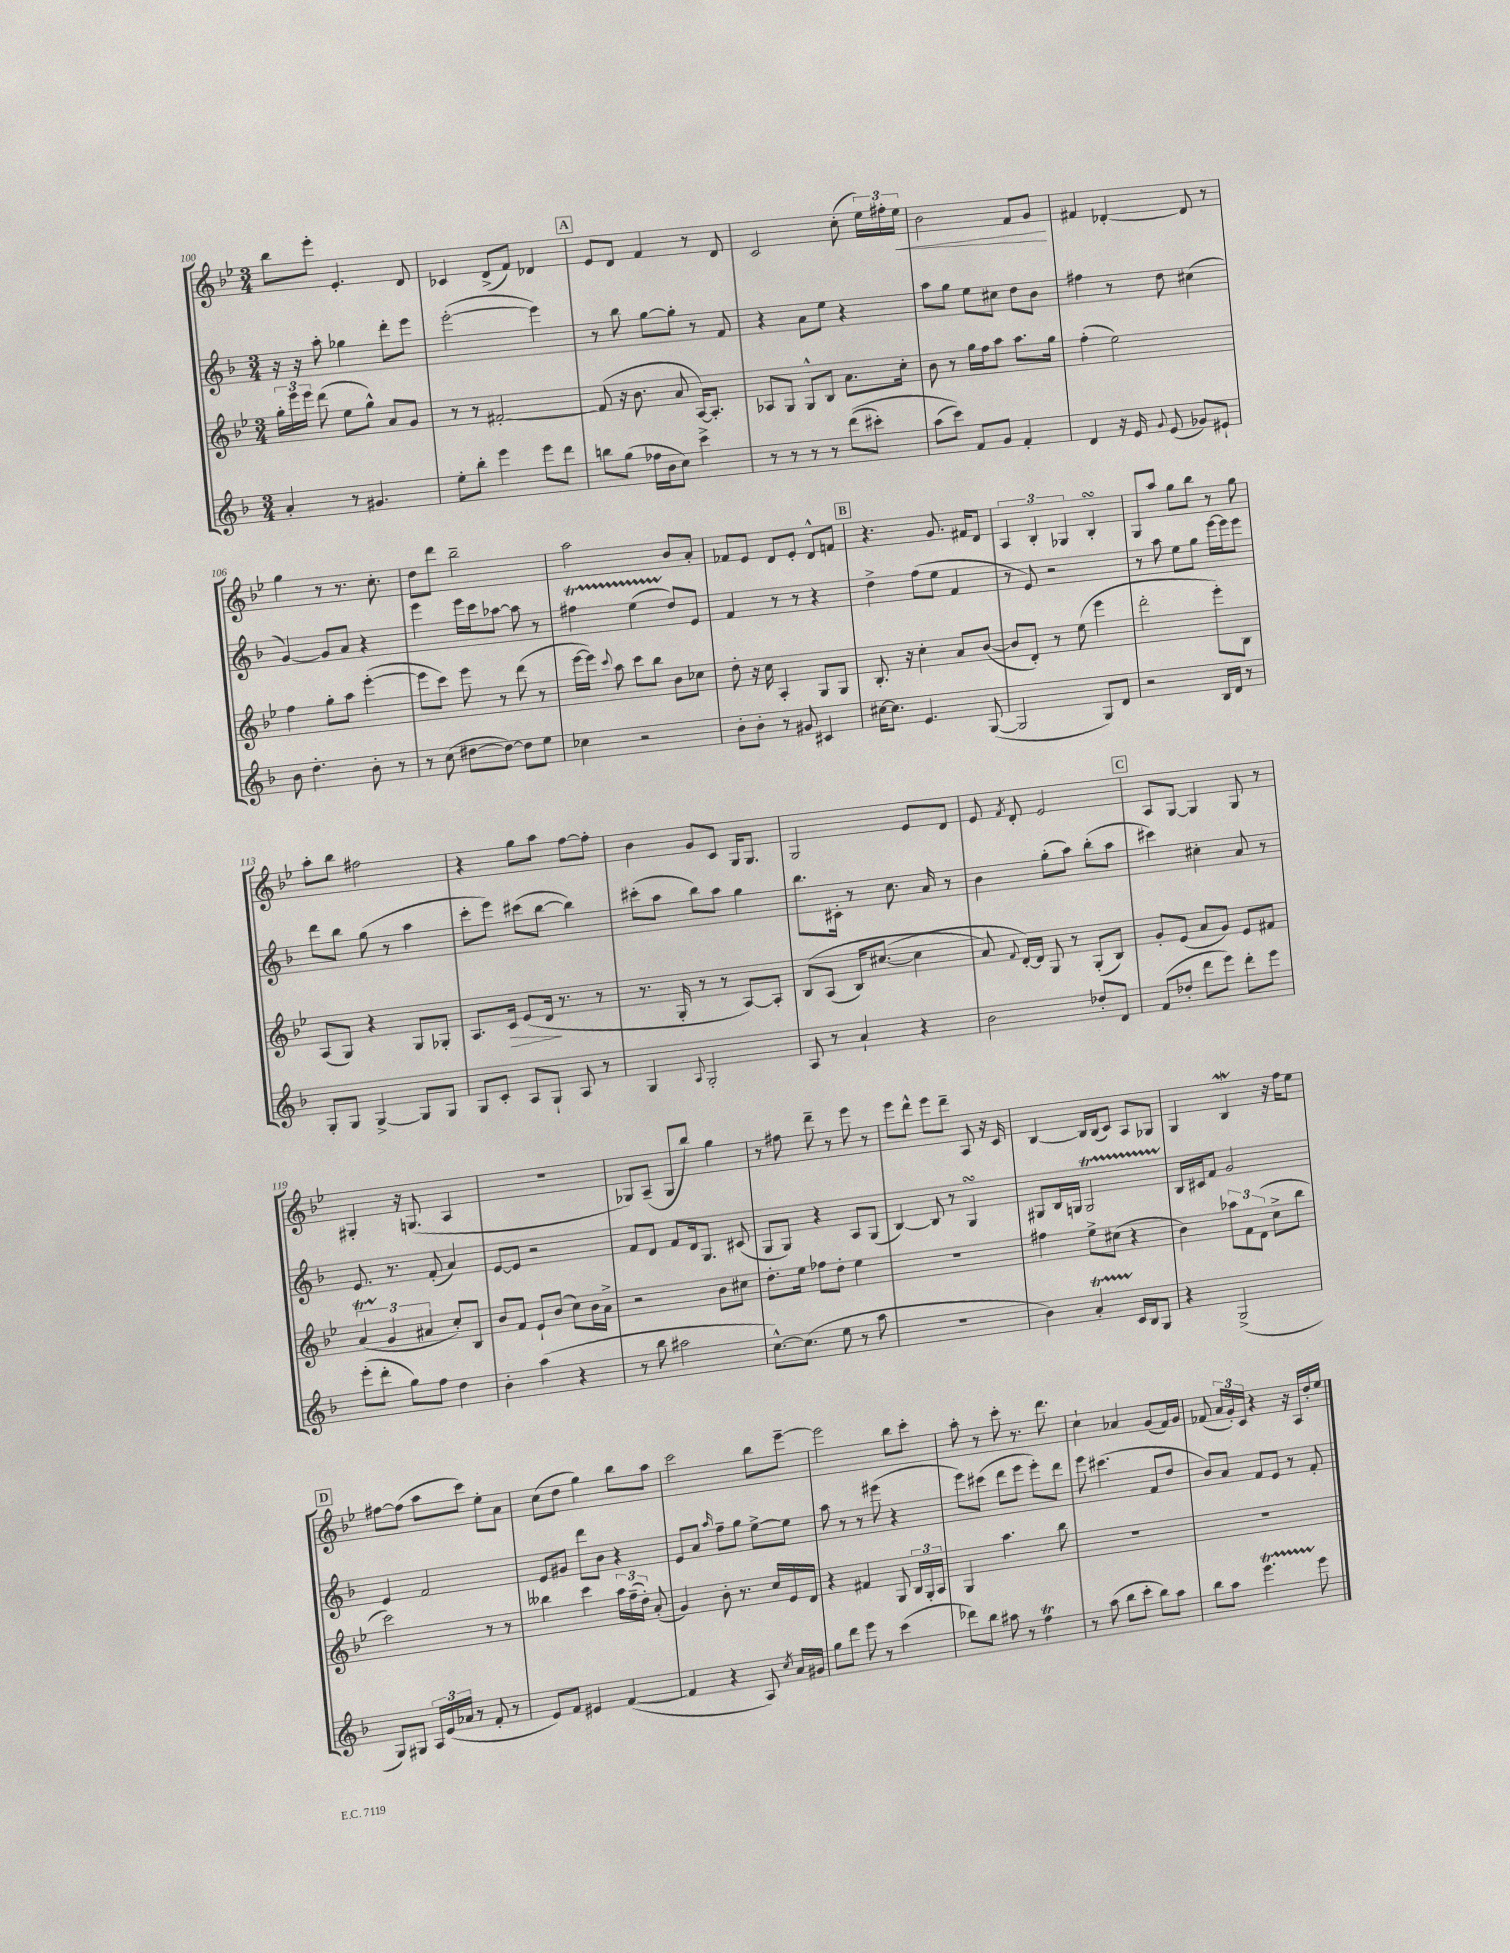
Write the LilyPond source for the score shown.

<<
\new StaffGroup <<
\new Staff = "s0" {
    \clef treble \key bes \major \numericTimeSignature \time 3/4
    \autoBeamOff bes''8[ ees'''8]-. ees'4.-. d'8 |
    ces'4 d'8[->( f'8]) des'4 |
    \mark \markup { \box "A" } ees'8[ d'8] f'4 r8 d'8 |
    c'2 c''8-.( \tuplet 3/2 { ees''16[) fis''16-. ees''16]\< } |
    bes'2 f'8[ g'8]\! |
    fis'4 des'4~-. des'8 r8 |
    g''4 r8 r8. c''8.-. |
    d''8[ d'''8] bes''2-- |
    a''2 bes'8[ a'8]-. |
    fes'8[ ees'8] d'8[ ees'8]-. d'8[-^ f'8] |
    \mark \markup { \box "B" } r4. g'8. fis'16[ d'8] |
    \tuplet 3/2 { a4 bes4-. ges4 } bes4-.\turn |
    g8[ a''8] g''8[ bes''8] r8 g''8 |
    a''8[-. bes''8] fis''2 |
    r4 g''8[ a''8] f''8[~ f''8]-. |
    bes'4 g'8[ c'8] g16[ g8.] |
    g2 ees'8[ d'8] |
    ees'8 \acciaccatura { f'8 } d'8-. ees'2 |
    \mark \markup { \box "C" } a8[ g8]~ g4 g8 r8 |
    gis4-. r16 g8.( a4 |
    R2. |
    ges8[) a8]--( ges8[ bes''8]) g''4 |
    r8 fis''8 d'''8-- r8 ees'''8 r8 |
    ees'''8[ d'''8]-^ ees'''8[ d'''8]-- a8 r16 c'16 |
    bes4~ bes16[ bes16( c'8]) a8[ ges8] |
    g4 bes4\mordent r16 f''16[ ees''8] |
    \mark \markup { \box "D" } fis''8[~ fis''8]( a''8[ c'''8]) ees''8[-. a'8] |
    c''8[( d''8] g''4) bes''8[ a''8] |
    c'''2 bes''8[ ees'''8]~-- |
    ees'''2 bes''8[ c'''8]-. |
    a''8-. r8 c'''8-. r8. d'''8. |
    c''4-! aes'4 g'8[( f'16) g'16] |
    fes'8( \tuplet 3/2 { a'16[ g'16-.) c'16] } r4 r16 a16[ d''16-. ees''16] \bar "|." |
}
\new Staff = "s1" {
    \clef treble \key f \major \numericTimeSignature \time 3/4
    \autoBeamOff r16 r16 a''8-. ges''4 d'''8[-. e'''8] |
    e'''2~-.( e'''4) |
    \mark \markup { \box "A" } r8 bes''8 g''8[~ g''8]-. r8 f'8 |
    r4 a'8[ e''8] r4 |
    a''8[ g''8] e''8[ cis''8] d''8[ bes'8] |
    fis''4 r8 d''8 cis''4( |
    g'4~) g'8[ a'8] r4 |
    e'''4 e'''16[ c'''16 aes''8]~ aes''8 r8 |
    fis''4\startTrillSpan e''4( d''8[\stopTrillSpan) e'8] |
    f'4 r8 r8 r4 |
    \mark \markup { \box "B" } d''4-> f''8[( e''8] f'4 |
    r8 e'8) r2 |
    r8 a''8 e''8[ g''8] e'''16[~ e'''16 e'''8] |
    d'''8[ bes''8] g''8( r8 a''4 |
    c'''8[-. e'''8]) cis'''8[( bes''8]~ bes''4) |
    cis'''8[-.( a''8] bes''8[) a''8] g''4 |
    bes''8.[ cis'16]-. r8 c''8. a'16 r8 |
    bes'4 g''8[-.( a''8]) bes''8[-.( a''8] |
    \mark \markup { \box "C" } cis'''4) cis''4-. a'8 r8 |
    e'8. r8. f'8-.( a'4) |
    e'8[~ e'8] r2 |
    f'8[ d'8] f'8[ d'16 g8.] cis'8( |
    g8[ g8]) r4 a8[ g8]( |
    bes4~) bes8 r8 g4\turn |
    gis8[ bes16 g16] g2\startTrillSpan |
    bes16[\stopTrillSpan cis'16 f'8] g'2 |
    \mark \markup { \box "D" } e'4 f'2 |
    e'8[ gis'8] d'''8[ bes'8] r4 |
    e'8[ a'8] \grace { a''16 } f''8[-- g''8] e''8[~-> e''8] |
    a''8 r8 r8 eis'''8( r4 |
    e'''8[) cis'''8]( d'''8[ e'''8] e'''8[-.) d'''8] |
    e'''8 cis'''4.( f'8[ d''8] |
    bes'8[) a'8] f'8[ e'8] r8 f'8-. \bar "|." |
}
\new Staff = "s2" {
    \clef treble \key bes \major \numericTimeSignature \time 3/4
    \autoBeamOff \tuplet 3/2 { g''16[-. ees'''16 ees'''16] } d'''8( ees''8[ g''8]-^) a'8[ g'8] |
    r8 r8 fis'2~-. |
    \mark \markup { \box "A" } fis'8( r16 bes'8. a'8 a16[~) a8.]-. |
    aes8[ g8] g8[-^ bes8] a'8.[ c''16]-. |
    bes'8 r8 g''16[ f''16 a''8] a''8.[ g''16] |
    f''4-.( ees''2) |
    f''4 g''8[-. a''8] ees'''4~-.( |
    ees'''8[ c'''8]) ees'''8 r8 d'''8( r8 |
    ees'''16[~ ees'''16]) \appoggiatura { c'''8 } a''8 c'''8[ bes''8] bes'8[ ces''8] |
    d''8-. r16 c''16 a4-. g8[ g8] |
    \mark \markup { \box "B" } bes8.-. r16 c''4-. a'8[ bes'8]~( |
    bes'8[ d'8]-.) r8 ees''8( ees'''4 |
    d'''2-. ees'''8[-.) bes8] |
    a8[( g8]) r4 g8[ ges8]-. |
    a8.[ c'16]\> ees'8[( d'16]\! r8. r8 |
    r8. g16-. r8 r8 a8[~) a8]-. |
    bes8[\( a8]( bes16[) cis''8.]~( cis''4 |
    a'8\) \appoggiatura { f'8 } d'16[~-.) d'16] g8 r8 g8[-.( bes8]) |
    \mark \markup { \box "C" } g'8[-. ees'8]( a'8[ g'8]) ees'8[ fis'8] |
    \tuplet 3/2 { a'4\startTrillSpan( g'4\stopTrillSpan ais'4 } c''8[-.) bes8] |
    bes'8[ f'8] ees'8[-! bes'8]( c''8[) bes'16 a'16]-> |
    r2 bes'8[ cis''8] |
    d''8.[-. ees''16] fes''8[ d''8]-. ees''4 |
    R2. |
    fis''4 ees''8[-> cis''8]( r4 |
    bes'4) \tuplet 3/2 { aes''8[ f'8 d'8]( } c''8[-> bes''8] |
    \mark \markup { \box "D" } c'''2) r8 r8 |
    beses''4 c'''4 \tuplet 3/2 { a''16[ f''16--( d''16]-.) } a'8-.( |
    g'4) bes'8-. r8. c''16[ ees'16 d'16] |
    r4 fis'4 g8 \tuplet 3/2 { bes16[ g16-. a16] } |
    g4 a''4. bes''8 |
    R2. |
    R2. \bar "|." |
}
\new Staff = "s3" {
    \clef treble \key f \major \numericTimeSignature \time 3/4
    \autoBeamOff a'4-. r8 gis'4. |
    e''8[-. bes''8]-. e'''4 e'''8[ d'''8] |
    \mark \markup { \box "A" } b''8[ g''8]( fes''16[ bes'16 c''8]) c'''4-> |
    r8 r8 r8 r8 d'''8[(\( cis'''8]-.) |
    a''8[( c'''8])\) f'8[ g'8] f'4-. |
    d'4 r16 e'16 \appoggiatura { g'8 } e'8( ges'8[) eis'8]-! |
    bes'8 d''4.-. bes'8-. r8 |
    r8 c''8( dis''8[~ dis''8]~) dis''8[ e''8] |
    ces''4 r2 |
    bes'8[-. bes'8]-. r8 gis'8 cis'4 |
    \mark \markup { \box "B" } cis''16[~ cis''8.] e'4. g8~( |
    g2 g8[) d'8] |
    r2 bes16[ d'16] r8 |
    g8[-. g8] g4~-> g8[ g8] |
    g8[ c'8]-. a8[ g8]-! a8 r8 |
    g4 \appoggiatura { a8 } g2-. |
    a8 r8 a'4-! r4 |
    bes'2 des''8[-. d'8] |
    \mark \markup { \box "C" } f'8[( des''8]-. d'''8[ e'''8]) d'''8[-. e'''8] |
    e'''8[-.( d'''8]-. g''8[) f''8] d''4 |
    bes'4-. a''4( r4 |
    r8 bes''8 ais''2 |
    c''8.[~-^) c''8.]( e''8 r8 a''8 |
    R2. |
    bes'4) a'4-.\startTrillSpan c'16[\stopTrillSpan bes16 g8] |
    r4 g2->( |
    \mark \markup { \box "D" } g8[) gis8] \tuplet 3/2 { a16[ e'16( aes'16] } r8 f'8-. r8 |
    e'8[) f'8] eis'4 f'4~( |
    f'4 r4 a8) \acciaccatura { c''8 } a'16[ gis'16] |
    g''8[ d'''8] e'''8 r8 c'''4( |
    des'''8[) bes''8] ais''8 r8 f''4\trill |
    r8 a''8( bes''8[ c'''8]-. bes''8[) a''8] |
    bes''8[ a''8] e'''4.\startTrillSpan e'''8\stopTrillSpan \bar "|." |
}
>>
>>
\layout { \context { \Score currentBarNumber = #100 } }
